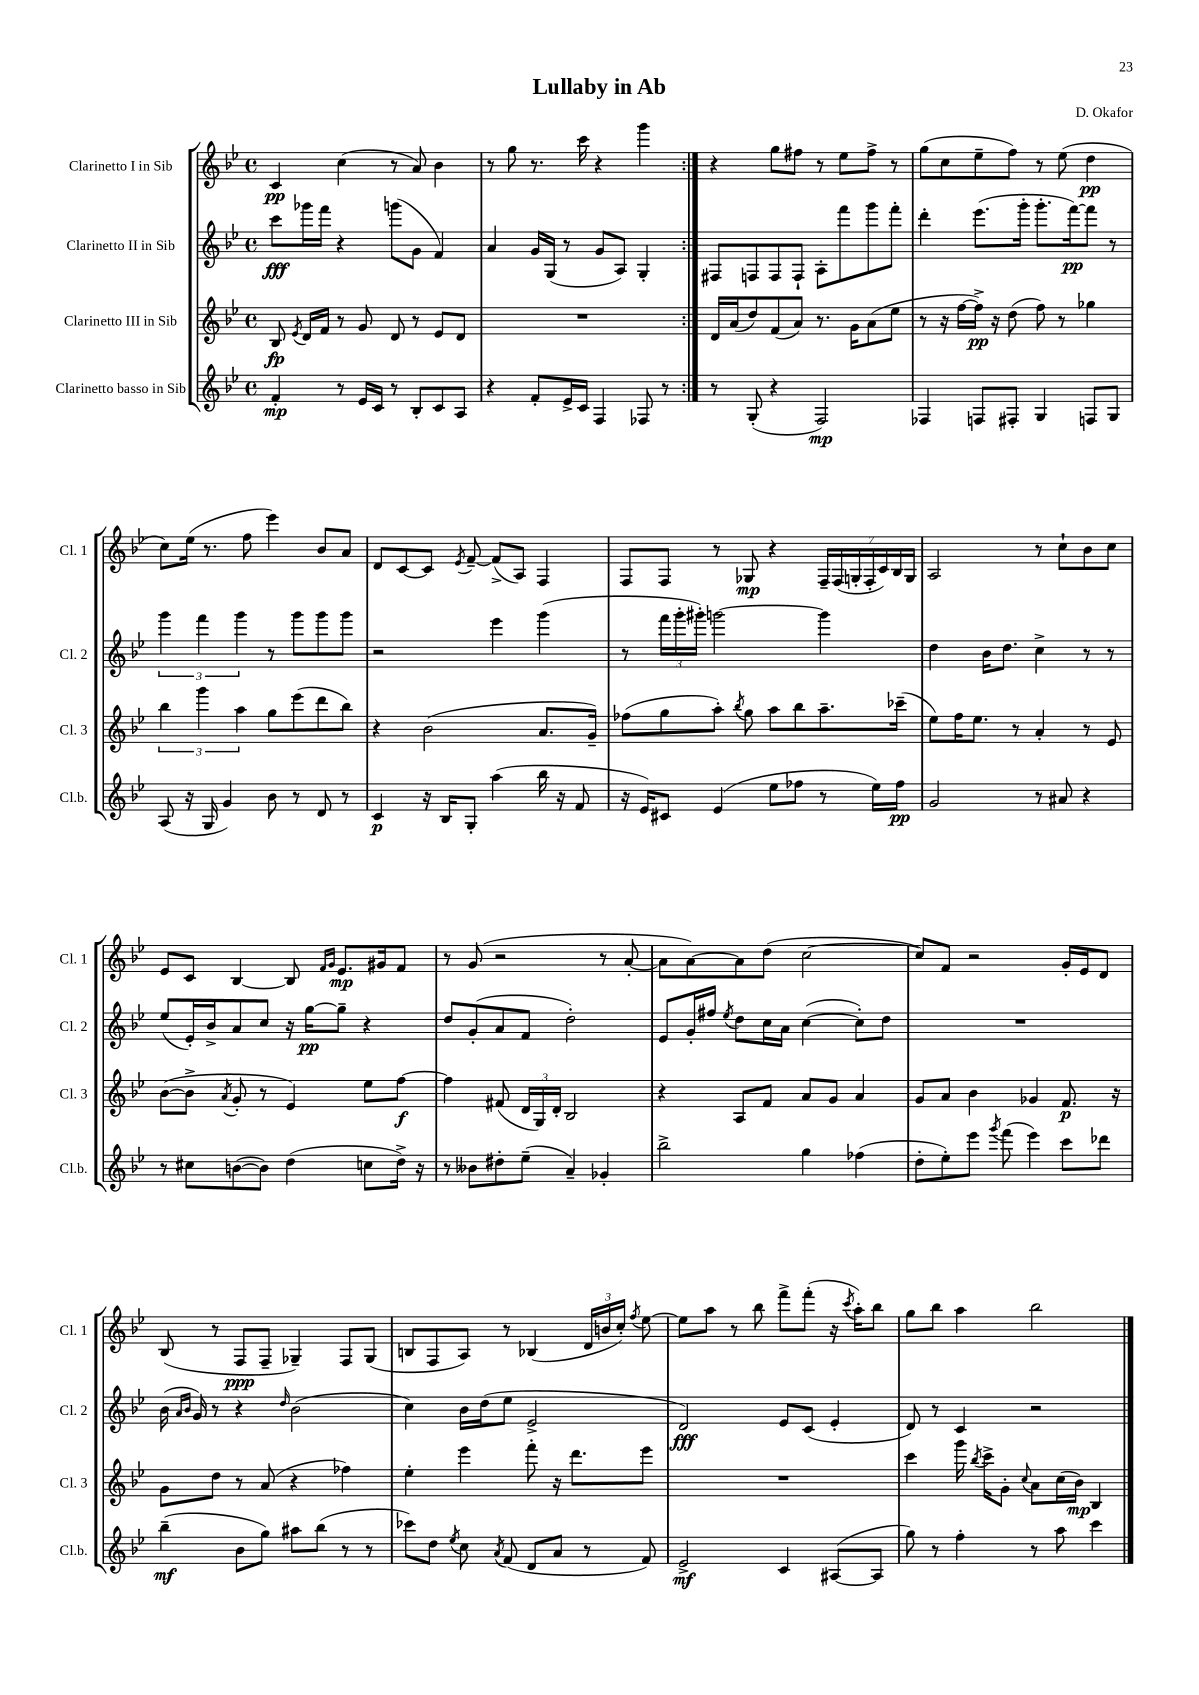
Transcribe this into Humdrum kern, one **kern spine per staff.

**kern	**dynam	**kern	**dynam	**kern	**dynam	**kern	**dynam
*part4	*part4	*part3	*part3	*part2	*part2	*part1	*part1
*staff4	*staff4	*staff3	*staff3	*staff2	*staff2	*staff1	*staff1
*I"Clarinetto basso in Sib	*	*I"Clarinetto III in Sib	*	*I"Clarinetto II in Sib	*	*I"Clarinetto I in Sib	*
*I'Cl.b.	*	*I'Cl. 3	*	*I'Cl. 2	*	*I'Cl. 1	*
*clefG2	*	*clefG2	*	*clefG2	*	*clefG2	*
*k[b-e-]	*	*k[b-e-]	*	*k[b-e-]	*	*k[b-e-]	*
*M4/4	*	*M4/4	*	*M4/4	*	*M4/4	*
*met(c)	*	*met(c)	*	*met(c)	*	*met(c)	*
=1	=1	=1	=1	=1	=1	=1	=1
4f'/	mp	8B-/	fp	8ccc\L	fff	4c/	pp
.	.	8qe-/	.	.	.	.	.
.	.	16d/LL	.	16ggg-X\L	.	.	.
.	.	16f/JJ	.	16fff\JJ	.	.	.
8r	.	8r	.	4r	.	(4cc\	.
16e-/LL	.	8g/	.	.	.	.	.
16c/JJ	.	.	.	.	.	.	.
8r	.	8d/	.	(8gggn\L	.	8r	.
8B-'/L	.	8r	.	8g\J	.	8a/)	.
8c/	.	8e-/L	.	4f/)	.	4b-\	.
8A/J	.	8d/J	.	.	.	.	.
=2	=2	=2	=2	=2	=2	=2	=2
4r	.	1r	.	4a/	.	8r	.
.	.	.	.	.	.	8gg\	.
8f'/L	.	.	.	16g/LL	.	8.r	.
.	.	.	.	(16G/JJ	.	.	.
16e-^/L	.	.	.	8r	.	.	.
16c/JJ	.	.	.	.	.	16ccc\	.
4F/	.	.	.	8g/L	.	4r	.
.	.	.	.	8A/J)	.	.	.
8F-X/	.	.	.	4G'/	.	4ggg\	.
8r	.	.	.	.	.	.	.
=3:|!	=3:|!	=3:|!	=3:|!	=3:|!	=3:|!	=3:|!	=3:|!
8r	.	16d/LL	.	8F#X/L	.	4r	.
.	.	(16a/J	.	.	.	.	.
(8G'/	.	8dd/)	.	8Fn/	.	.	.
4r	.	(8f/	.	8F/	.	8gg\L	.
.	.	8a/J)	.	8F`/J	.	8ff#X\J	.
2F/)	mp	8.r	.	8A'\L	.	8r	.
.	.	.	.	8fff\	.	8ee-\L	.
.	.	16g\KL	.	.	.	.	.
.	.	(8a\	.	8ggg\	.	8ff#^\J	.
.	.	8ee-\J	.	8fff'\J	.	8r	.
=4	=4	=4	=4	=4	=4	=4	=4
4F-X/	.	8r	.	4ddd'\	.	(8gg\L	.
.	.	16r	.	.	.	8cc\	.
.	.	[16ff\LL	.	.	.	.	.
8Fn/L	.	16ff^\JJ])	pp	(8.eee-\L	.	8ee-~\	.
.	.	16r	.	.	.	.	.
8F#X'/J	.	(8dd\	.	.	.	8ff\J)	.
.	.	.	.	16ggg'\Jk	.	.	.
4G/	.	8ff\)	.	8.ggg'\L	.	8r	.
.	.	8r	.	.	.	(8ee-\	.
.	.	.	.	[16fff\k)	pp	.	.
8Fn/L	.	4gg-X\	.	8fff\J]	.	4dd\	pp
8G/J	.	.	.	8r	.	.	.
!!LO:LB:g=z
=5	=5	=5	=5	=5	=5	=5	=5
(8A/	.	6bb-\	.	6ggg\	.	8cc\L)	.
16r	.	.	.	.	.	(16ee-\Jk	.
.	.	6ggg\	.	6fff\	.	.	.
16G/	.	.	.	.	.	8.r	.
4g/)	.	.	.	.	.	.	.
.	.	6aa\	.	6ggg\	.	.	.
.	.	.	.	.	.	8ff\	.
8b-\	.	8gg\L	.	8r	.	4eee-\)	.
8r	.	(8eee-\	.	8ggg\L	.	.	.
8d/	.	8ddd\	.	8ggg\	.	8b-/L	.
8r	.	8bb-\J)	.	8ggg\J	.	8a/J	.
=6	=6	=6	=6	=6	=6	=6	=6
4c/	p	4r	.	2r	.	8d/L	.
.	.	.	.	.	.	[8c/	.
16r	.	(2b-\	.	.	.	8c/J]	.
16B-/KL	.	.	.	.	.	.	.
.	.	.	.	.	.	8qe-/	.
8G'/J	.	.	.	.	.	[8f~/	.
(4aa\	.	.	.	4eee-\	.	(8f^/L]	.
.	.	.	.	.	.	8A/J)	.
16bb-\	.	8.a/L	.	(4ggg\	.	4F/	.
16r	.	.	.	.	.	.	.
8f/	.	.	.	.	.	.	.
.	.	16g~/Jk)	.	.	.	.	.
=7	=7	=7	=7	=7	=7	=7	=7
16r	.	(8ff-X\L	.	8r	.	8F/L	.
16e-/KL)	.	.	.	.	.	.	.
8c#X/J	.	8gg\	.	24fff\LL	.	8F/J	.
.	.	.	.	24ggg'\	.	.	.
.	.	.	.	24ggg#X'\JJ)	.	.	.
(4e-/	.	8aa'\J)	.	[2gggn\	.	8r	.
.	.	8qbb-/	.	.	.	.	.
.	.	8gg\	.	.	.	8G-X/	mp
8ee-\L	.	8aa\L	.	.	.	4r	.
8ff-X\J	.	8bb-\	.	.	.	.	.
8r	.	8.aa~\	.	4ggg\]	.	28F~/LL	.
.	.	.	.	.	.	(28F/	.
.	.	.	.	.	.	28Gn'/	.
.	.	.	.	.	.	28F'/	.
16ee-\LL)	.	.	.	.	.	.	.
.	.	.	.	.	.	28c/)	.
.	.	.	.	.	.	28B-/	.
16ff-\JJ	pp	(16ccc-X~\Jk	.	.	.	.	.
.	.	.	.	.	.	28G/JJ	.
=8	=8	=8	=8	=8	=8	=8	=8
2g/	.	8ee-\L)	.	4dd\	.	2A/	.
.	.	16ff\K	.	.	.	.	.
.	.	8.ee-\J	.	.	.	.	.
.	.	.	.	16b-\KL	.	.	.
.	.	.	.	8.dd\J	.	.	.
.	.	8r	.	.	.	.	.
8r	.	4a'/	.	4cc^\	.	8r	.
8a#X/	.	.	.	.	.	8cc`\L	.
4r	.	8r	.	8r	.	8b-\	.
.	.	8e-/	.	8r	.	8cc\J	.
!!LO:LB:g=z
=9	=9	=9	=9	=9	=9	=9	=9
8r	.	([8b-\L	.	(8ee-/L	.	8e-/L	.
8cc#X\L	.	8b-^\J]	.	16e-'/L)	.	8c/J	.
.	.	.	.	16b-^/J	.	.	.
.	.	8qa/	.	.	.	.	.
([8bn\	.	8g'/	.	8a/	.	[4B-/	.
8b\J])	.	8r	.	8cc/J	.	.	.
(4dd\	.	4e-/)	.	16r	.	8B-/]	.
.	.	.	.	[16gg\KL	pp	.	.
.	.	.	.	.	.	16qqf/LL	.
.	.	.	.	.	.	16qqg/JJ	.
.	.	.	.	8gg~\J]	.	8.e-/L	mp
8ccn\L	.	8ee-\L	.	4r	.	.	.
.	.	.	.	.	.	16g#X/k	.
16dd^\Jk)	.	[8ff\J	f	.	.	8f/J	.
16r	.	.	.	.	.	.	.
=10	=10	=10	=10	=10	=10	=10	=10
8r	.	4ff\]	.	8dd/L	.	8r	.
8b--X\L	.	.	.	(8g'/	.	(8g/	.
8dd#X'\	.	(8f#X/	.	8a/	.	2r	.
(8ee-~\J	.	24d/LL	.	8f/J	.	.	.
.	.	24G/)	.	.	.	.	.
.	.	24d'/JJ	.	.	.	.	.
4a~/)	.	2B-/	.	2dd'\)	.	.	.
4g-X'/	.	.	.	.	.	8r	.
.	.	.	.	.	.	[8a'/	.
=11	=11	=11	=11	=11	=11	=11	=11
2bb-^\	.	4r	.	8e-/L	.	8a\L]	.
.	.	.	.	16g'/L	.	[8a\)	.
.	.	.	.	16ff#X/JJ	.	.	.
.	.	.	.	8qee-/	.	.	.
.	.	8A/L	.	8dd\L	.	8a\]	.
.	.	8f/J	.	16cc\L	.	(8dd\J	.
.	.	.	.	16a\JJ	.	.	.
4gg\	.	8a/L	.	([4cc\	.	[2cc\	.
.	.	8g/J	.	.	.	.	.
(4ff-X\	.	4a/	.	8cc'\L])	.	.	.
.	.	.	.	8dd\J	.	.	.
=12	=12	=12	=12	=12	=12	=12	=12
8dd'\L	.	8g/L	.	1r	.	8cc/L])	.
8ee-'\)	.	8a/J	.	.	.	8f/J	.
8eee-\J	.	4b-\	.	.	.	2r	.
8qggg/	.	.	.	.	.	.	.
(8fff\	.	.	.	.	.	.	.
4eee-\)	.	4g-X/	.	.	.	.	.
8ccc\L	.	8.f/	p	.	.	16g'/LL	.
.	.	.	.	.	.	16e-/J	.
8ddd-X\J	.	.	.	.	.	8d/J	.
.	.	16r	.	.	.	.	.
!!LO:LB:g=z
=13	=13	=13	=13	=13	=13	=13	=13
(4bb-~\	mf	8g\L	.	(16b-\	.	(8B-/	.
.	.	.	.	16qqa/LL	.	.	.
.	.	.	.	16qqb-/JJ	.	.	.
.	.	.	.	16g/)	.	.	.
.	.	8dd\J	.	8r	.	8r	.
8b-\L	.	8r	.	4r	.	8F/L	ppp
8gg\J)	.	(8a/	.	.	.	8F~/J	.
.	.	.	.	16qqdd/	.	.	.
8aa#X\L	.	4r	.	(2b-\	.	4G-X~/)	.
(8bb-\J	.	.	.	.	.	.	.
8r	.	4ff-X\)	.	.	.	8F/L	.
8r	.	.	.	.	.	(8G-/J	.
=14	=14	=14	=14	=14	=14	=14	=14
8ccc-X\L)	.	4ee-'\	.	4cc\)	.	8Bn/L	.
8dd\J	.	.	.	.	.	8F/	.
8qee-/	.	.	.	.	.	.	.
8cc\	.	4eee-\	.	16b-\LL	.	8A/J)	.
.	.	.	.	(16dd\J	.	.	.
8qa/	.	.	.	.	.	.	.
(8f/	.	.	.	8ee-\J	.	8r	.
8d/L	.	8fff'\	.	2e-^/	.	(4B-X/	.
8a/J	.	16r	.	.	.	.	.
.	.	8.ddd\L	.	.	.	.	.
8r	.	.	.	.	.	24d/LL	.
.	.	.	.	.	.	24bn/	.
.	.	.	.	.	.	24cc'/JJ)	.
.	.	.	.	.	.	8qff/	.
8f/)	.	8eee-\J	.	.	.	[8ee-\	.
=15	=15	=15	=15	=15	=15	=15	=15
2e-^/	mf	1r	.	2d/)	fff	8ee-\L]	.
.	.	.	.	.	.	8aa\J	.
.	.	.	.	.	.	8r	.
.	.	.	.	.	.	8bb-\	.
4c/	.	.	.	8e-/L	.	8fff^\L	.
.	.	.	.	(8c/J	.	(8fff'\J	.
([8A#X/L	.	.	.	4e-'/	.	16r	.
.	.	.	.	.	.	8qccc/	.
.	.	.	.	.	.	16aa'\KL)	.
8A#/J]	.	.	.	.	.	8bb-\J	.
=16	=16	=16	=16	=16	=16	=16	=16
8gg\)	.	4ccc\	.	8d/)	.	8gg\L	.
8r	.	.	.	8r	.	8bb-\J	.
4ff'\	.	16ggg\	.	4c/	.	4aa\	.
.	.	8qbb-/	.	.	.	.	.
.	.	16ccc^\KL	.	.	.	.	.
.	.	8g'\J	.	.	.	.	.
.	.	8qqcc/	.	.	.	.	.
8r	.	8a\L	.	2r	.	2bb-\	.
8aa\	.	(16cc\L	.	.	.	.	.
.	.	16b-\JJ)	mp	.	.	.	.
4ccc\	.	4B-/	.	.	.	.	.
==	==	==	==	==	==	==	==
*-	*-	*-	*-	*-	*-	*-	*-
